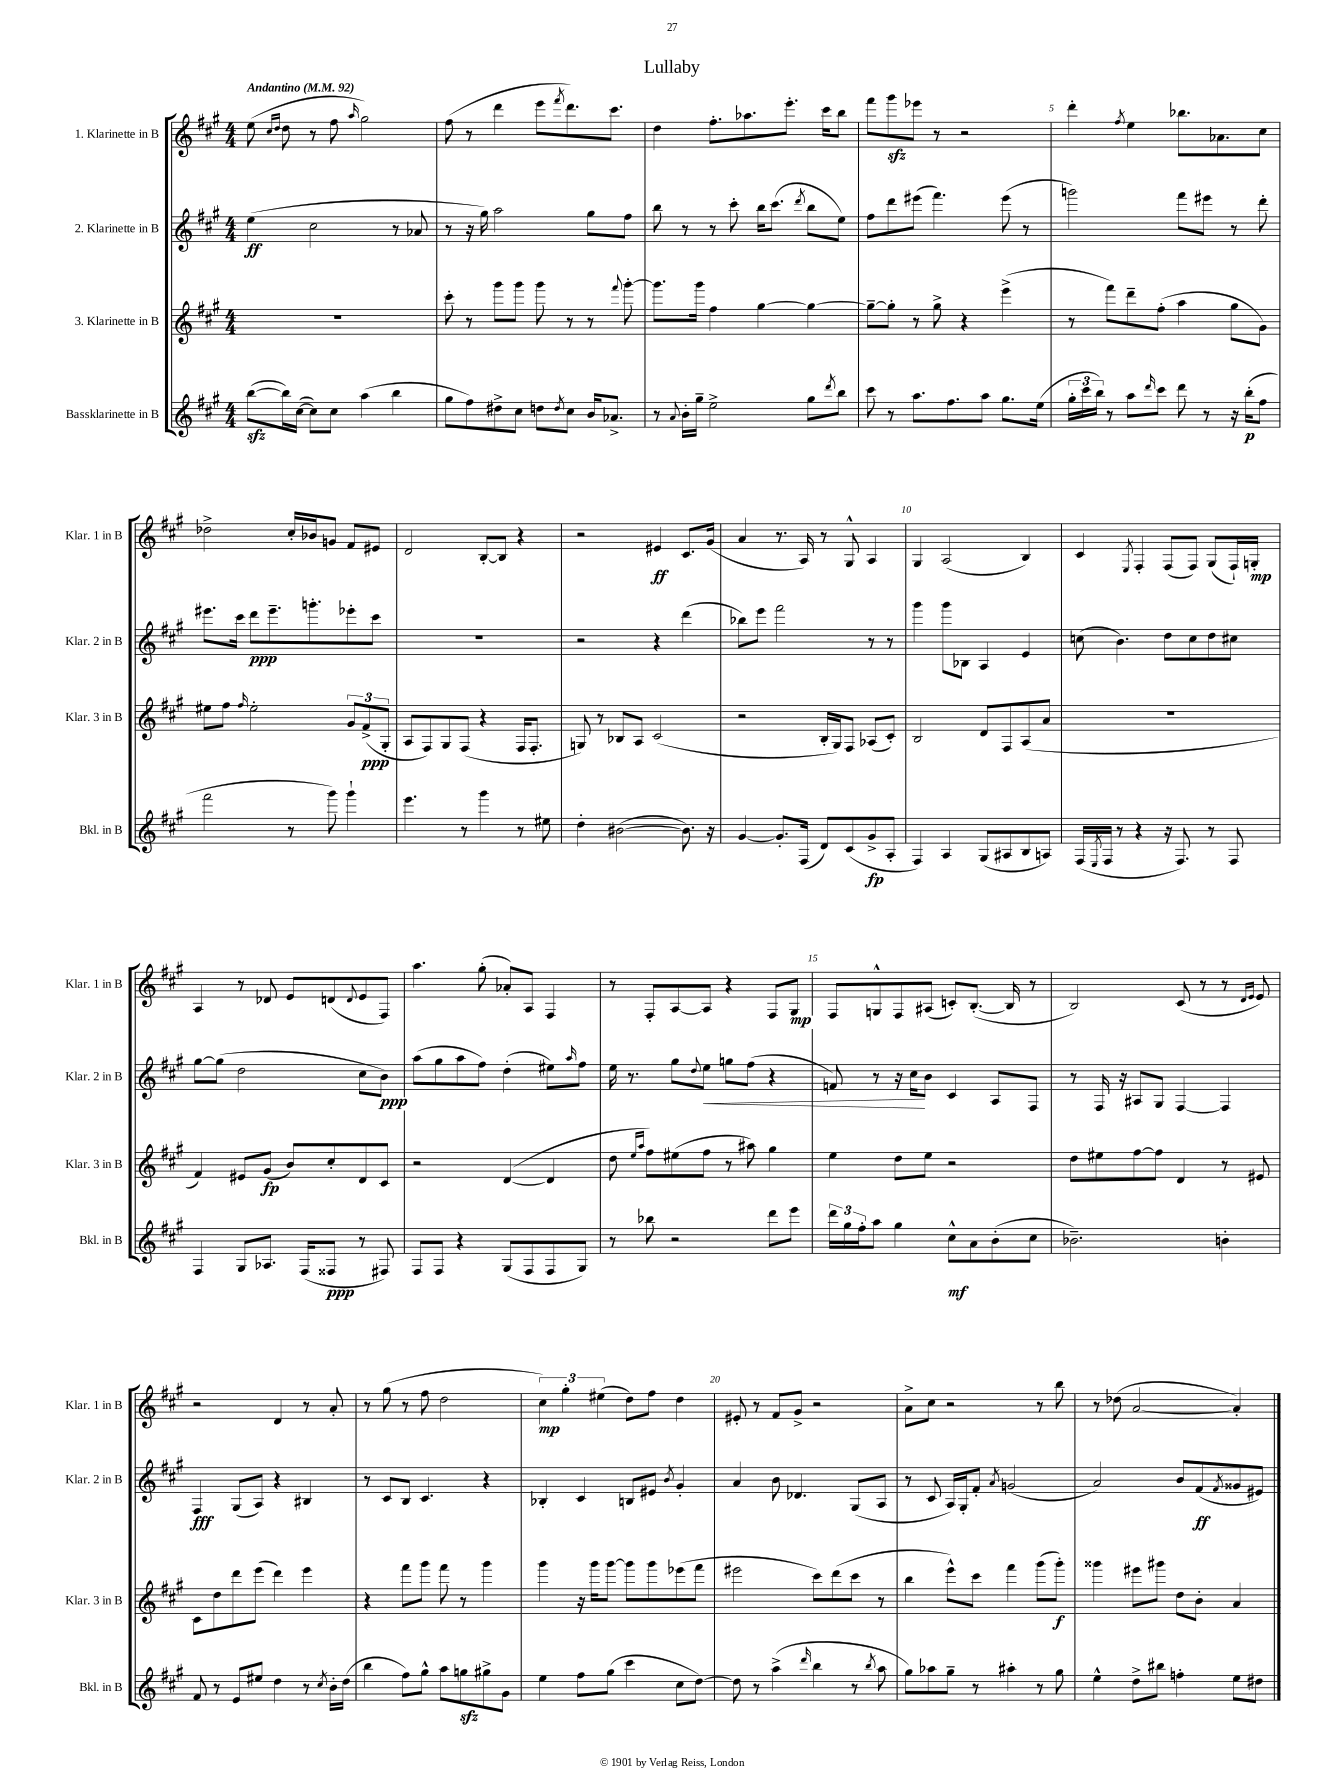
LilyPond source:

\header { title = "Lullaby" }
<<
\new StaffGroup <<
\new Staff = "s0" \with { instrumentName = "1. Klarinette in B" shortInstrumentName = "Klar. 1 in B" } {
    \clef treble \key a \major \numericTimeSignature \time 4/4 \tempo "Andantino" 4 = 92
    e''8( \grace { cis''16 d''16 } d''8 r8 fis''8 \grace { a''16 } gis''2) |
    fis''8( r8 d'''4 e'''8 \acciaccatura { fis'''8 } d'''8.) cis'''8. |
    d''4 fis''8.-. aes''8. e'''8.-. cis'''16 b''8 |
    fis'''8 gis'''8\sfz ees'''8 r8 r2 |
    d'''4-. \acciaccatura { fis''8 } e''4 bes''8. aes'8. cis''8 |
    des''2-> cis''16-. bes'16 g'8 fis'8 eis'8 |
    d'2 b8~-. b8 r4 |
    r2 eis'4\ff cis'8. gis'16( |
    a'4 r8. a16) r8 gis8-^ a4 |
    gis4 a2( b4) |
    cis'4 \acciaccatura { e8 } fis4-. fis8( fis8) gis8( fis16-!) g16-.\mp |
    a4 r8 des'8 e'8 d'8( \appoggiatura { d'8 } e'8 fis8) |
    a''4. gis''8-.( aes'8-.) a8 fis4 |
    r8 fis8-. a8~ a8 r4 fis8 gis8\mp |
    fis8 g8-^ fis8 ais8( c'8-.) b8.~-.( b16 r8 |
    b2) cis'8( r8 r8 \grace { d'16 e'16 } e'8) |
    r2 d'4 r8 a'8-. |
    r8 gis''8( r8 fis''8 d''2 |
    \tuplet 3/2 { cis''4\mp) gis''4-. eis''4( } d''8) fis''8 d''4 |
    eis'8-. r8 fis'8 gis'8-> r2 |
    a'8-> cis''8 r2 r8 b''8 |
    r8 des''8( a'2~ a'4-.) \bar "|." |
}
\new Staff = "s1" \with { instrumentName = "2. Klarinette in B" shortInstrumentName = "Klar. 2 in B" } {
    \clef treble \key a \major \numericTimeSignature \time 4/4
    e''4\ff( cis''2 r8 aes'8 |
    r8 r16 gis''16) a''2 gis''8 fis''8 |
    b''8 r8 r8 cis'''8-. b''16 cis'''8.( \acciaccatura { d'''8 } b''8 e''8) |
    fis''8 d'''8 eis'''8( fis'''4.) eis'''8( r8 |
    g'''2) fis'''8 eis'''8 r8 d'''8-. |
    eis'''8. cis'''16 d'''8\ppp eis'''8.-- g'''8.-. ees'''8-. cis'''8 |
    R1 |
    r2 r4 d'''4( |
    bes''8) e'''8 fis'''2 r8 r8 |
    gis'''4 gis'''8 bes8 a4 e'4 |
    c''8( b'4.) d''8 c''8 d''8 cis''8 |
    gis''8~ gis''8( d''2 cis''8 b'8\ppp) |
    a''8( gis''8 a''8 fis''8) d''4-.( eis''8) \grace { a''16 } fis''8 |
    e''16 r8. gis''8 \appoggiatura { d''8 } e''8\< g''8 fis''8( r4 |
    f'8) r8 r16 cis''16\! b'8 cis'4 a8 fis8 |
    r8 fis16 r16 ais8 gis8 fis4~ fis4 |
    fis4\fff gis8( a8) r4 bis4 |
    r8 cis'8 b8 cis'4. r4 |
    bes4-. cis'4 b8 eis'8 \acciaccatura { b'8 } gis'4-. |
    a'4 b'8 des'4. gis8( a8 |
    r8 cis'8 a16) gis16-. fis'8-. \acciaccatura { a'8 } g'2( |
    a'2) b'8 fis'8\ff( \acciaccatura { fis'8 } gisis'8 eis'8) \bar "|." |
}
\new Staff = "s2" \with { instrumentName = "3. Klarinette in B" shortInstrumentName = "Klar. 3 in B" } {
    \clef treble \key a \major \numericTimeSignature \time 4/4
    R1 |
    cis'''8-. r8 gis'''8 gis'''8 gis'''8 r8 r8 \appoggiatura { fis'''8 } gis'''8~-. |
    gis'''8. gis'''16 fis''4 gis''4~ gis''4~ |
    gis''8~-- gis''8-. r8 gis''8-> r4 e'''4->( |
    r8 fis'''8) d'''8-- fis''8-.( a''4 gis''8 gis'8) |
    eis''8 fis''8 \grace { fis''16 } eis''2-. \tuplet 3/2 { gis'8 fis'8->\ppp( gis8-. } |
    a8 fis8) gis8 fis8( r4 fis16 fis8.-. |
    g8) r8 bes8 a8 cis'2( |
    r2 b16-. gis16) fis8 aes8( cis'8-.) |
    b2 d'8 fis8 a8( a'8 |
    R1 |
    fis'4) eis'8 gis'8\fp( b'8) cis''8-. d'8 cis'8 |
    r2 d'4~( d'4 |
    d''8 \grace { e''16 a''16 } fis''8) eis''8( fis''8 r8 ais''8) gis''4 |
    e''4 d''8 e''8 r2 |
    d''8 eis''8 fis''8~ fis''8 d'4 r8 eis'8 |
    cis'8 d''8 d'''8 e'''8( d'''4) e'''4 |
    r4 fis'''8 gis'''8 fis'''8 r8 gis'''4 |
    gis'''4 r16 gis'''16 gis'''8~ gis'''8 gis'''8 ees'''8( fis'''8 |
    eis'''2 cis'''8) d'''8( cis'''8 r8 |
    b''4 e'''8-^) cis'''8 fis'''4 gis'''8( gis'''8-.\f) |
    gisis'''4 eis'''8 gis'''8 d''8 b'8-. a'4 \bar "|." |
}
\new Staff = "s3" \with { instrumentName = "Bassklarinette in B" shortInstrumentName = "Bkl. in B" } {
    \clef treble \key a \major \numericTimeSignature \time 4/4
    b''8~\sfz( b''16) cis''16~( cis''8) cis''8 a''4( b''4 |
    gis''8 fis''8) dis''8-> cis''8 d''8 \acciaccatura { d''8 } cis''8 b'16 aes'8.-> |
    r8 \appoggiatura { a'8 } b'16-. gis''16-- e''2-> gis''8 \acciaccatura { d'''8 } b''8 |
    cis'''8 r8 a''8. fis''8. a''8 gis''8. e''16( |
    \tuplet 3/2 { gis''16-. cis'''16 b''16) } r8 a''8 \grace { d'''16 } cis'''8 d'''8 r8 r16 b''16-.\p( fis''8 |
    fis'''2 r8 gis'''8) gis'''4-! |
    e'''4. r8 gis'''4 r8 eis''8 |
    d''4-. bis'2~( bis'8.) r16 |
    gis'4~ gis'8.-. fis16( d'8) cis'8( gis'8->\fp a8-. |
    fis4) a4 gis8( ais8 b8 a8) |
    fis16( \acciaccatura { e8 } fis16 r8 r4 r16 fis8.) r8 fis8 |
    fis4 gis8 aes8. fis16( fisis8\ppp r8 fis8) |
    fis8 fis8 r4 gis8( fis8 fis8 gis8) |
    r8 bes''8 r2 d'''8 e'''8 |
    \tuplet 3/2 { d'''16 gis''16 fis''16-. } a''8 gis''4 cis''8-^\mf a'8 b'8-.( cis''8 |
    bes'2.--) b'4-. |
    fis'8 r8 e'8 eis''8 d''4 r8 \acciaccatura { cis''8 } b'16-. d''16( |
    b''4 fis''8) gis''8-^ a''8 g''8\sfz gis''8-> gis'8 |
    e''4 fis''8 gis''8( cis'''4 cis''8 d''8~) |
    d''8 r8 a''4->( \grace { d'''16 } b''4 r8 \acciaccatura { b''8 } a''8 |
    gis''8) aes''8 gis''8-- r8 ais''4-. r8 gis''8 |
    e''4-^ d''8-> bis''8 f''4-. e''8 dis''8 \bar "|." |
}
>>
>>
\layout { \context { \Score \override BarNumber.break-visibility = ##(#f #t #t) barNumberVisibility = #(every-nth-bar-number-visible 5) } }
